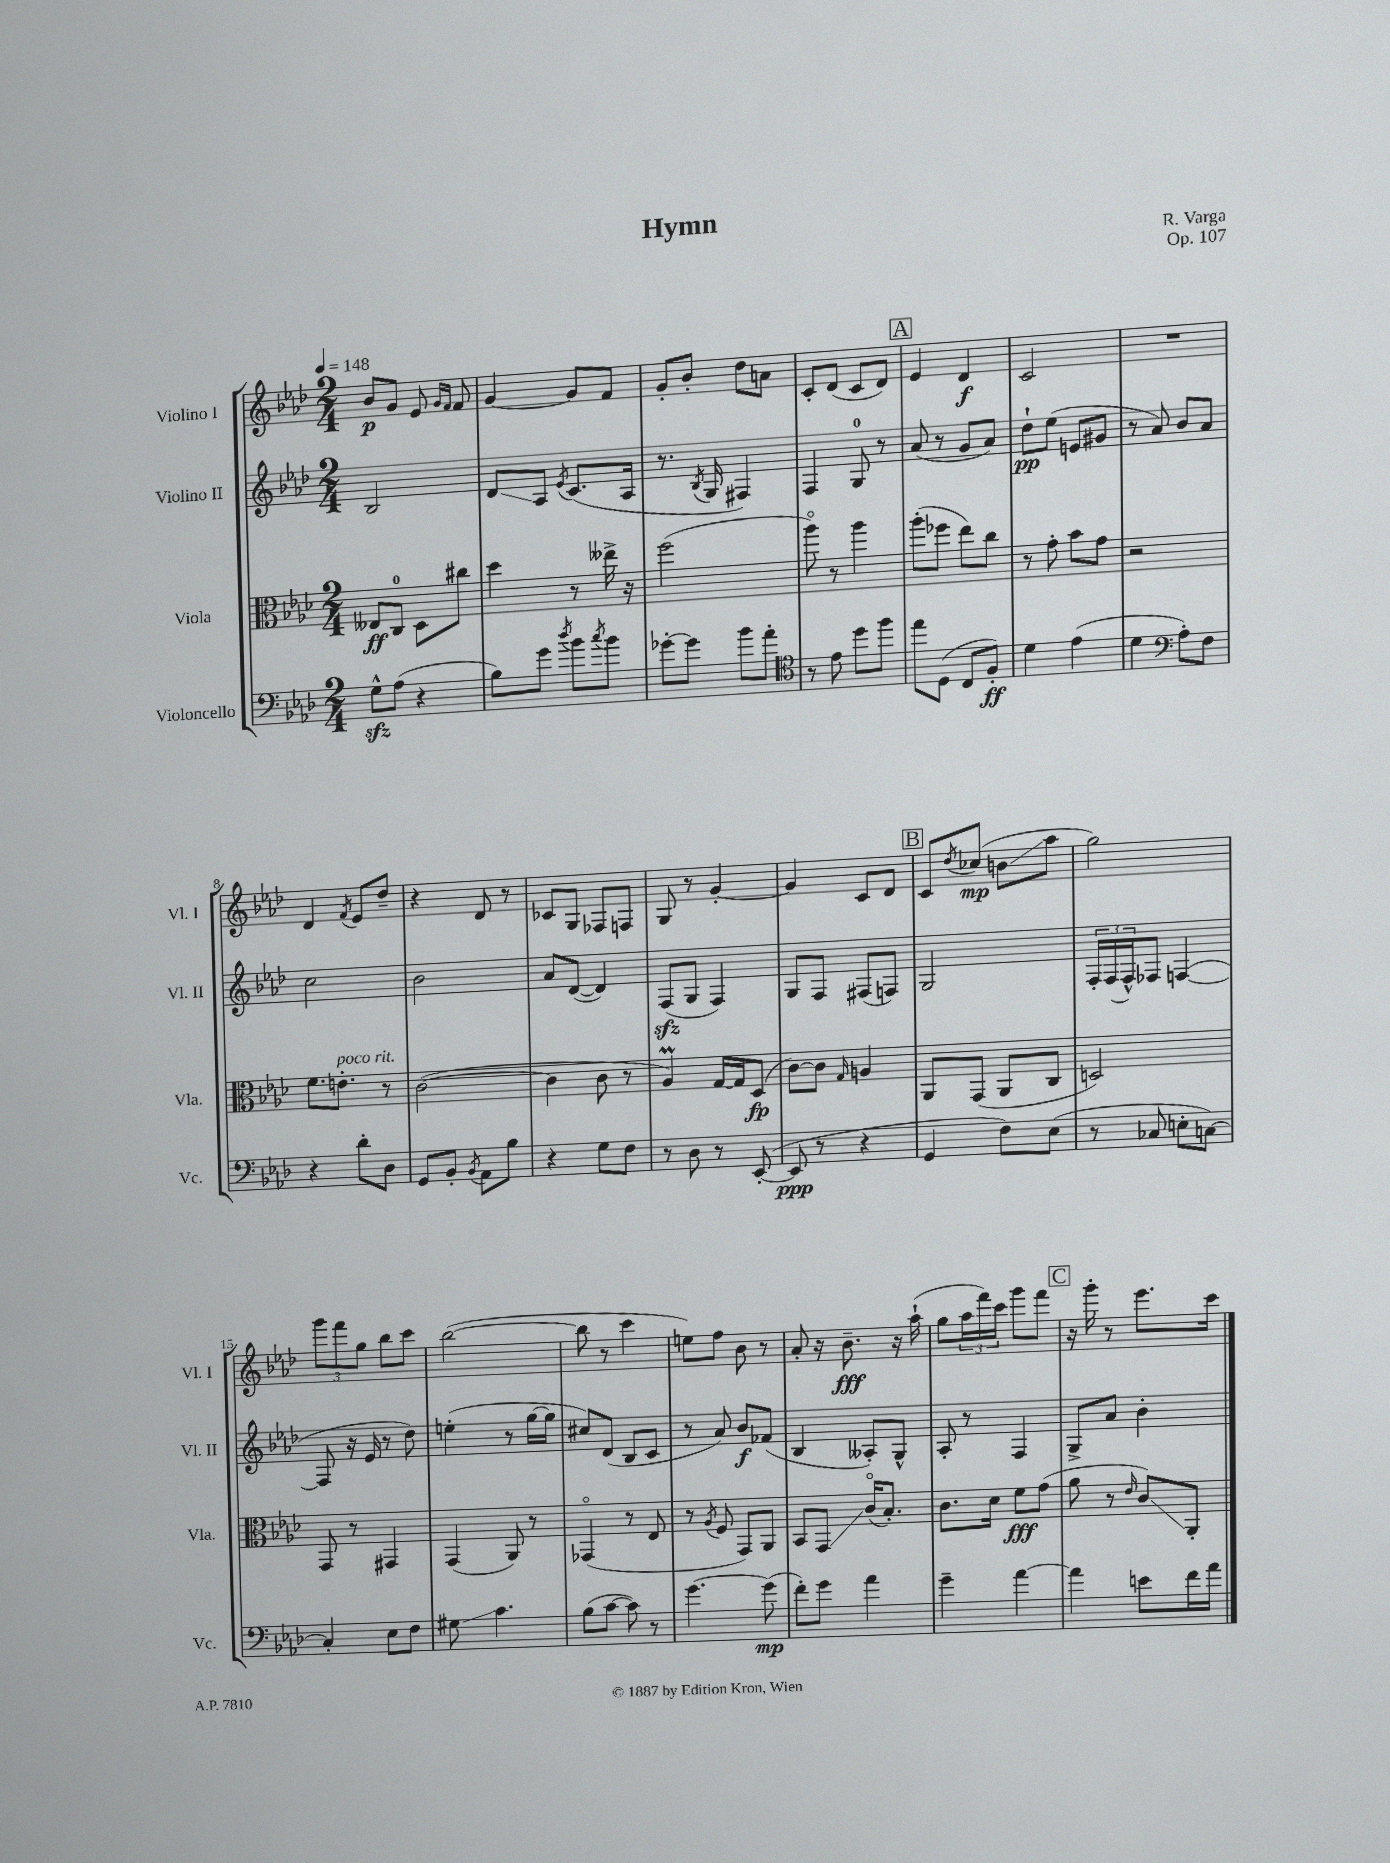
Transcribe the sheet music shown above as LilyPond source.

\header { title = "Hymn" composer = "R. Varga" opus = "Op. 107" }
<<
\new StaffGroup <<
\new Staff = "s0" \with { instrumentName = "Violino I" shortInstrumentName = "Vl. I" } {
    \clef treble \key aes \major \numericTimeSignature \time 2/4 \tempo 4 = 148
    bes'8\p g'8 ees'8 \grace { g'16 f'16 } f'8 |
    g'4~ g'8 f'8 |
    g'8-. bes'8-. des''8 a'8 |
    c'8-. des'8( c'8 des'8) |
    \mark \markup { \box "A" } ees'4 des'4\f |
    c'2 |
    R2 |
    des'4 \acciaccatura { f'8 } ees'8 des''8-- |
    r4 des'8 r8 |
    ces'8 g8 fes8 f8 |
    g8 r8 g'4~-. |
    g'4 c'8 des'8 |
    \mark \markup { \box "B" } c'8 \acciaccatura { des''8 } ces''8\mp( b'8\glissando aes''8 |
    g''2) |
    \tuplet 3/2 { g'''8 f'''8 g''8 } bes''8 c'''8 |
    bes''2~( |
    bes''8 r8 c'''4 |
    e''8) f''8 bes'8 r8 |
    aes'8-. r16 bes'8.--\fff r16 aes''16-!( |
    g''8 \tuplet 3/2 { aes''16 f'''16) c'''16 } g'''8 f'''8 |
    \mark \markup { \box "C" } r16 g'''16-. r8 ees'''8. c'''16 \bar "|." |
}
\new Staff = "s1" \with { instrumentName = "Violino II" shortInstrumentName = "Vl. II" } {
    \clef treble \key aes \major \numericTimeSignature \time 2/4
    bes2 |
    des'8\glissando aes8 \acciaccatura { ees'8 } c'8.( aes16 |
    r8. \acciaccatura { bes8 } g16 fis4) |
    f4 g8-0 r8 |
    \mark \markup { \box "A" } aes'8( r8 g'8 aes'8) |
    des''8-!\pp ees''8( e'8 gis'8 |
    r8 aes'8) bes'8 aes'8 |
    c''2 |
    bes'2 |
    aes'8 des'8~( des'4) |
    f8\sfz( g8 f4) |
    g8 f8 fis8( f8) |
    \mark \markup { \box "B" } g2 |
    \tuplet 3/2 { f16-. f16( f16-^) } fes8 f4~( |
    f8 r16 ees'16 r8 des''8) |
    e''4-.( r8 g''16~ g''16 |
    cis''8) des'8( bes8 c'8 |
    r8 aes'8) bes'8\f fes'8( |
    bes4 aeses8-.) g8-^ |
    aes8-. r8 f4 |
    \mark \markup { \box "C" } g8-> aes'8 bes'4-. \bar "|." |
}
\new Staff = "s2" \with { instrumentName = "Viola" shortInstrumentName = "Vla." } {
    \clef alto \key aes \major \numericTimeSignature \time 2/4
    eeses8\ff c8-0 des8 cis''8 |
    des''4 r8 eeses''16-> r16 |
    f''2( |
    aes''8\flageolet) r8 aes''4 |
    \mark \markup { \box "A" } aes''8-.( fes''8 ees''8) c''8 |
    r8 g'8-. bes'8 g'8 |
    r2 |
    f'8. e'8.-.^\markup { \italic "poco rit." } r8 |
    c'2~( |
    c'4 c'8 r8 |
    aes4\prall) g16~ g16 des8\fp( |
    c'8~) c'8 \grace { g16 } a4 |
    \mark \markup { \box "B" } aes,8 g,8( aes,8 c8 |
    d2) |
    g,8 r8 gis,4 |
    g,4( aes,8) r8 |
    ges,4\flageolet( r8 ees8 |
    r8 \acciaccatura { aes8 } f8 g,8) aes,8 |
    bes,8 g,8\glissando c'16\flageolet( bes8.-.) |
    c'8. des'16 f'8\fff g'8( |
    \mark \markup { \box "C" } aes'8 r8 \grace { ees'16 } c'8\glissando) aes,8-. \bar "|." |
}
\new Staff = "s3" \with { instrumentName = "Violoncello" shortInstrumentName = "Vc." } {
    \clef bass \key aes \major \numericTimeSignature \time 2/4
    g8-^\sfz aes8( r4 |
    bes8) g'8 \acciaccatura { des''8 } bes'8 \acciaccatura { c''8 } bes'8 |
    ges'8~-. ges'8 bes'8 aes'8-. |
    \clef tenor r8 ees'8 des''8 f''8 |
    \mark \markup { \box "A" } ees''8 des8( c8 f8-.\ff) |
    des'4 ees'4( |
    des'4 \clef bass aes8-.) f8 |
    r4 des'8-. des8 |
    g,8 bes,8-. \acciaccatura { bes,8 } aes,8 bes8 |
    r4 g8 f8 |
    r8 des8 r8 ees,8~-.( |
    ees,8\ppp r8 r4 |
    \mark \markup { \box "B" } g,4 f8) ees8( |
    r8 ces8 e8-. c8~) |
    c4-. ees8 f8 |
    gis8\glissando c'4. |
    bes8( c'8~ c'8) r8 |
    g'4.~ g'8\mp( |
    f'8-.) g'8 aes'4 |
    g'4-- aes'4~ |
    \mark \markup { \box "C" } aes'4 e'8 f'16 aes'16 \bar "|." |
}
>>
>>
